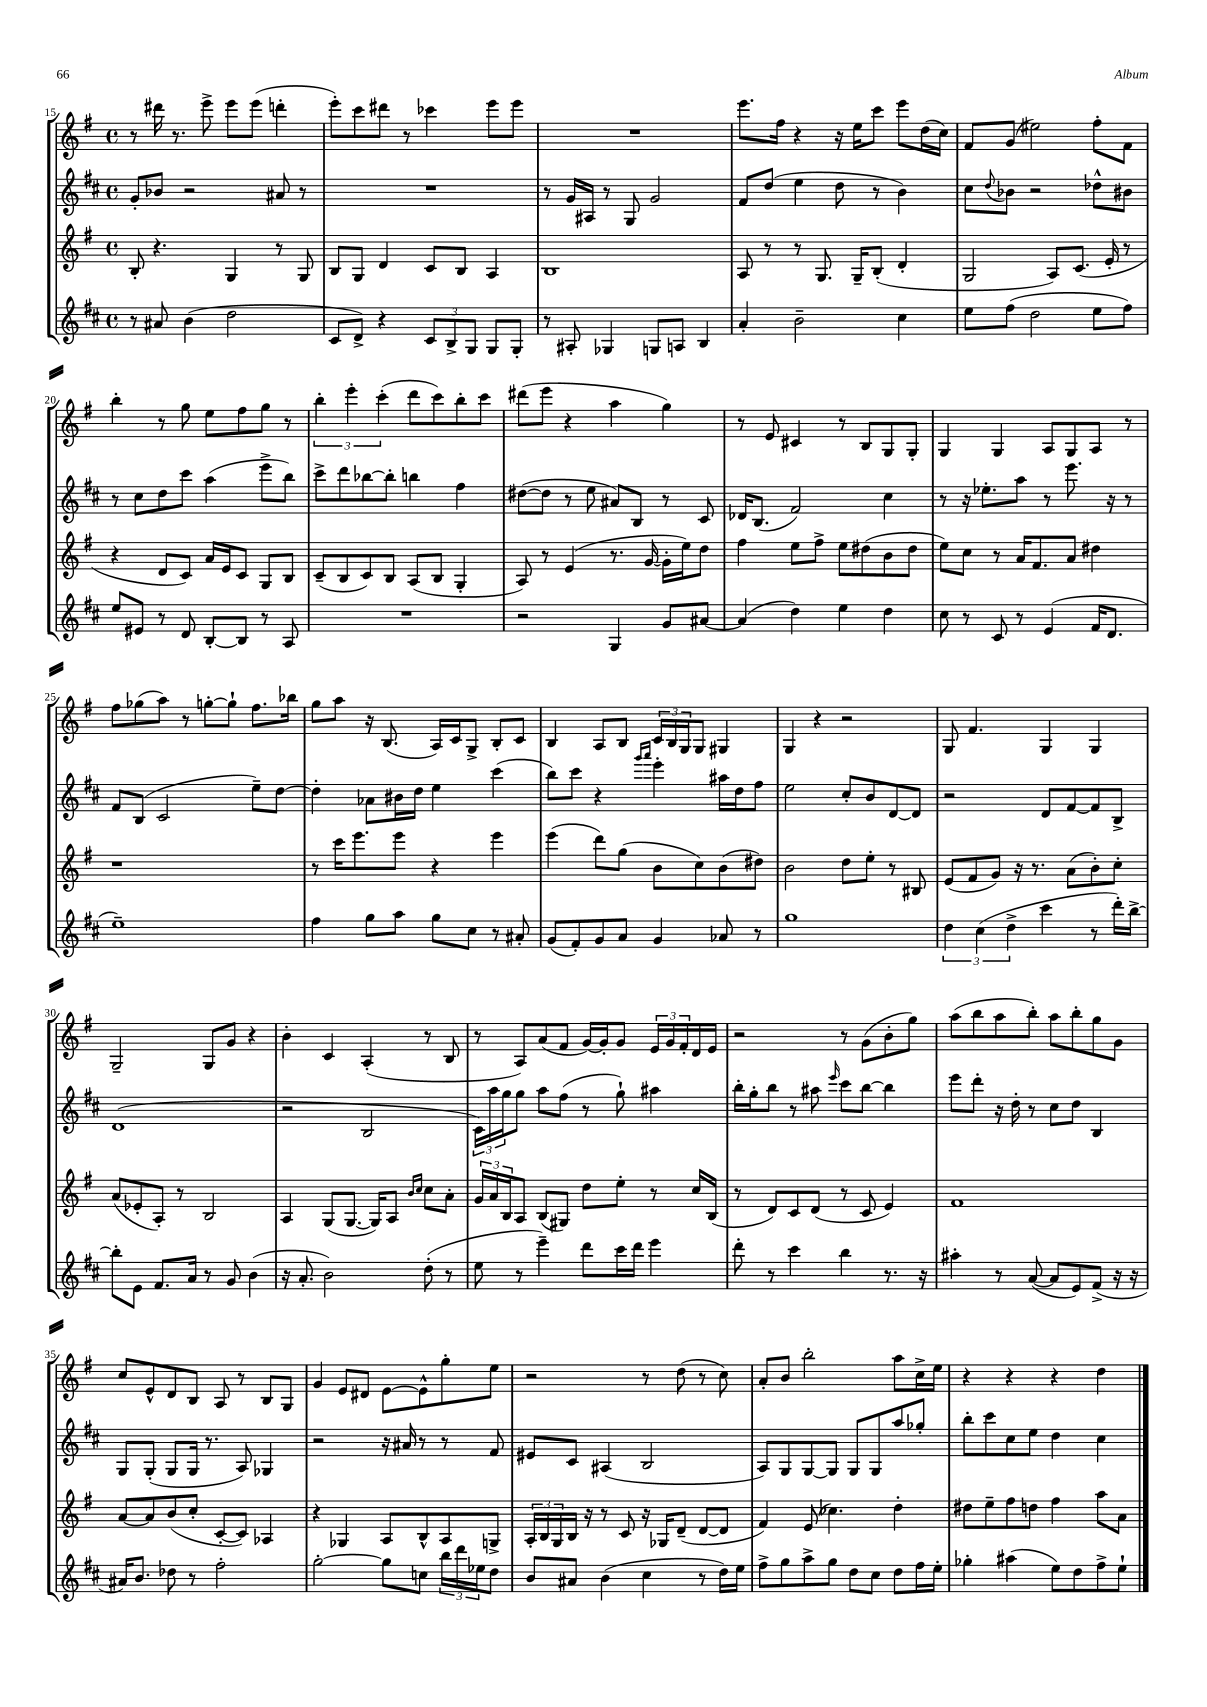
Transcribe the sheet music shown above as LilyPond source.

<<
\new StaffGroup <<
\new Staff = "s0" {
    \clef treble \key g \major \defaultTimeSignature \time 4/4
    r8 dis'''16 r8. e'''8-> e'''8 e'''8( d'''4-. |
    e'''8-.) c'''8 dis'''8 r8 ces'''4 e'''8 e'''8 |
    R1 |
    e'''8. fis''16 r4 r16 e''16 c'''8 e'''8 d''16( c''16) |
    fis'8 g'8( eis''2) fis''8-. fis'8 |
    b''4-. r8 g''8 e''8 fis''8 g''8 r8 |
    \tuplet 3/2 { b''4-. e'''4-. c'''4-.( } d'''8 c'''8) b''8-. c'''8 |
    dis'''8( e'''8 r4 a''4 g''4) |
    r8 e'8 cis'4 r8 b8 g8 g8-. |
    g4 g4 a8 g8 a8 r8 |
    fis''8 ges''8( a''8) r8 g''8~-. g''8-! fis''8. bes''16 |
    g''8 a''8 r16 b8.( a16) c'16 g8-> b8-. c'8 |
    b4 a8 b8 \tuplet 3/2 { c'16 b16 g16 } g8 gis4 |
    g4 r4 r2 |
    g8 fis'4. g4 g4 |
    g2-- g8 g'8 r4 |
    b'4-. c'4 a4-.( r8 b8 |
    r8 a8) a'8( fis'8 g'16~) g'16-. g'8 \tuplet 3/2 { e'16 g'16 fis'16-. } d'16 e'16 |
    r2 r8 g'8( b'8-. g''8) |
    a''8( b''8 a''8 b''8-.) a''8 b''8-. g''8 g'8 |
    c''8 e'8-^ d'8 b8 a8 r8 b8 g8 |
    g'4 e'8 dis'8 e'8~ e'8-^ g''8-. e''8 |
    r2 r8 d''8( r8 c''8) |
    a'8-. b'8 b''2-. a''8 c''16-> e''16 |
    r4 r4 r4 d''4 \bar "|." |
}
\new Staff = "s1" {
    \clef treble \key d \major \defaultTimeSignature \time 4/4
    g'8-. bes'8 r2 ais'8 r8 |
    R1 |
    r8 g'16 ais16 r8 g8 g'2 |
    fis'8 d''8( e''4 d''8 r8 b'4) |
    cis''8 \appoggiatura { d''8 } bes'8 r2 des''8-^ bis'8 |
    r8 cis''8 d''8 cis'''8 a''4( e'''8-> b''8) |
    cis'''8-> d'''8 bes''8~ bes''8-. b''4 fis''4 |
    dis''8~( dis''8 r8 e''8 ais'8) b8 r8 cis'8 |
    des'16 b8.( fis'2) cis''4 |
    r8 r16 ees''8.-. a''8 r8 e'''8. r16 r8 |
    fis'8 b8( cis'2 e''8--) d''8~ |
    d''4-. aes'8 bis'16 d''16 e''4 cis'''4( |
    b''8) cis'''8 r4 \grace { g'''16 a'''16 } e'''4-. ais''16 d''16 fis''8 |
    e''2 cis''8-. b'8 d'8~ d'8 |
    r2 d'8 fis'8~ fis'8 b8-> |
    d'1( |
    r2 b2 |
    \tuplet 3/2 { cis'16) a''16 g''16 } g''8 a''8 fis''8( r8 g''8-!) ais''4 |
    b''16-. g''16-. b''8 r8 ais''8 \grace { e'''16 } cis'''8 b''8~ b''4 |
    e'''8 d'''8-. r16 d''16-. r8 cis''8 d''8 b4 |
    g8 g8-.( g8 g16 r8. a8) ges4 |
    r2 r16 ais'16 r8 r8 fis'8 |
    eis'8 cis'8 ais4( b2 |
    a8) g8 g8~ g8 g8 g8 a''8 ges''8-. |
    b''8-. cis'''8 cis''8 e''8 d''4 cis''4 \bar "|." |
}
\new Staff = "s2" {
    \clef treble \key g \major \defaultTimeSignature \time 4/4
    b8-. r4. g4 r8 g8 |
    b8 g8 d'4 c'8 b8 a4 |
    b1 |
    a8 r8 r8 g8. g16-- b8-.( d'4-. |
    g2 a8) c'8.( e'16-. r8 |
    r4 d'8 c'8) a'16 e'16 c'8 g8 b8 |
    c'8--( b8 c'8) b8 a8( b8 g4-. |
    a8) r8 e'4( r8. g'16~ g'16-. e''16) d''8 |
    fis''4 e''8 fis''8-> e''8 dis''8( b'8 dis''8 |
    e''8) c''8 r8 a'16 fis'8. a'8 dis''4 |
    r1 |
    r8 c'''16 e'''8. e'''8 r4 e'''4 |
    e'''4( d'''8) g''8( b'8 c''8) b'8( dis''8) |
    b'2 d''8 e''8-. r8 bis8 |
    e'8( fis'8 g'8) r16 r8. a'8( b'8-.) c''8-. |
    a'8( ees'8-. a8-.) r8 b2 |
    a4 g8( g8.~ g16) a8 \grace { b'16 c''16 } c''8 a'8-. |
    \tuplet 3/2 { g'16 a'16 b16 } a8 b8( gis8) d''8 e''8-. r8 c''16 b16( |
    r8 d'8) c'8 d'8( r8 c'8 e'4) |
    fis'1 |
    a'8~ a'8 b'8( c''8-. c'8~-. c'8) aes4 |
    r4 ges4 a8 b8-^ a8 g8-> |
    \tuplet 3/2 { a16-. b16 g16 } b16 r16 r8 c'8 r16 ges16 d'8--( d'8~ d'8 |
    fis'4) e'8( ces''4.) d''4-. |
    dis''8 e''8-- fis''8 d''8 fis''4 a''8 a'8 \bar "|." |
}
\new Staff = "s3" {
    \clef treble \key d \major \defaultTimeSignature \time 4/4
    r8 ais'8 b'4( d''2 |
    cis'8 d'8->) r4 \tuplet 3/2 { cis'8 b8-> g8 } g8 g8-. |
    r8 ais8-. ges4 g8 a8 b4 |
    a'4-. b'2-- cis''4 |
    e''8 fis''8( d''2 e''8 fis''8) |
    e''8 eis'8 r8 d'8 b8~-. b8 r8 a8 |
    R1 |
    r2 g4 g'8 ais'8~ |
    ais'4( d''4) e''4 d''4 |
    cis''8 r8 cis'8 r8 e'4( fis'16 d'8. |
    e''1--) |
    fis''4 g''8 a''8 g''8 cis''8 r8 ais'8-. |
    g'8( fis'8-.) g'8 a'8 g'4 aes'8 r8 |
    g''1 |
    \tuplet 3/2 { d''4 cis''4( d''4-> } cis'''4 r8 d'''16-.) b''16~-> |
    b''8-. e'8 fis'8. a'16 r8 g'8 b'4( |
    r16 a'8.-. b'2) d''8-.( r8 |
    e''8 r8 e'''4--) d'''8 cis'''16 d'''16 e'''4 |
    d'''8-. r8 cis'''4 b''4 r8. r16 |
    ais''4-. r8 a'8~( a'8 e'8) fis'8->( r16 r16 |
    ais'16) b'8. des''8 r8 fis''2-. |
    g''2~-. g''8 c''8 \tuplet 3/2 { b''16 d'''16 ees''16 } d''8 |
    b'8 ais'8 b'4( cis''4 r8 d''16) e''16 |
    fis''8-> g''8 a''8-> g''8 d''8 cis''8 d''8 fis''16 e''16-. |
    ges''4-. ais''4( e''8) d''8 fis''8-> e''8-! \bar "|." |
}
>>
>>
\layout { \context { \Score currentBarNumber = #15 } }
